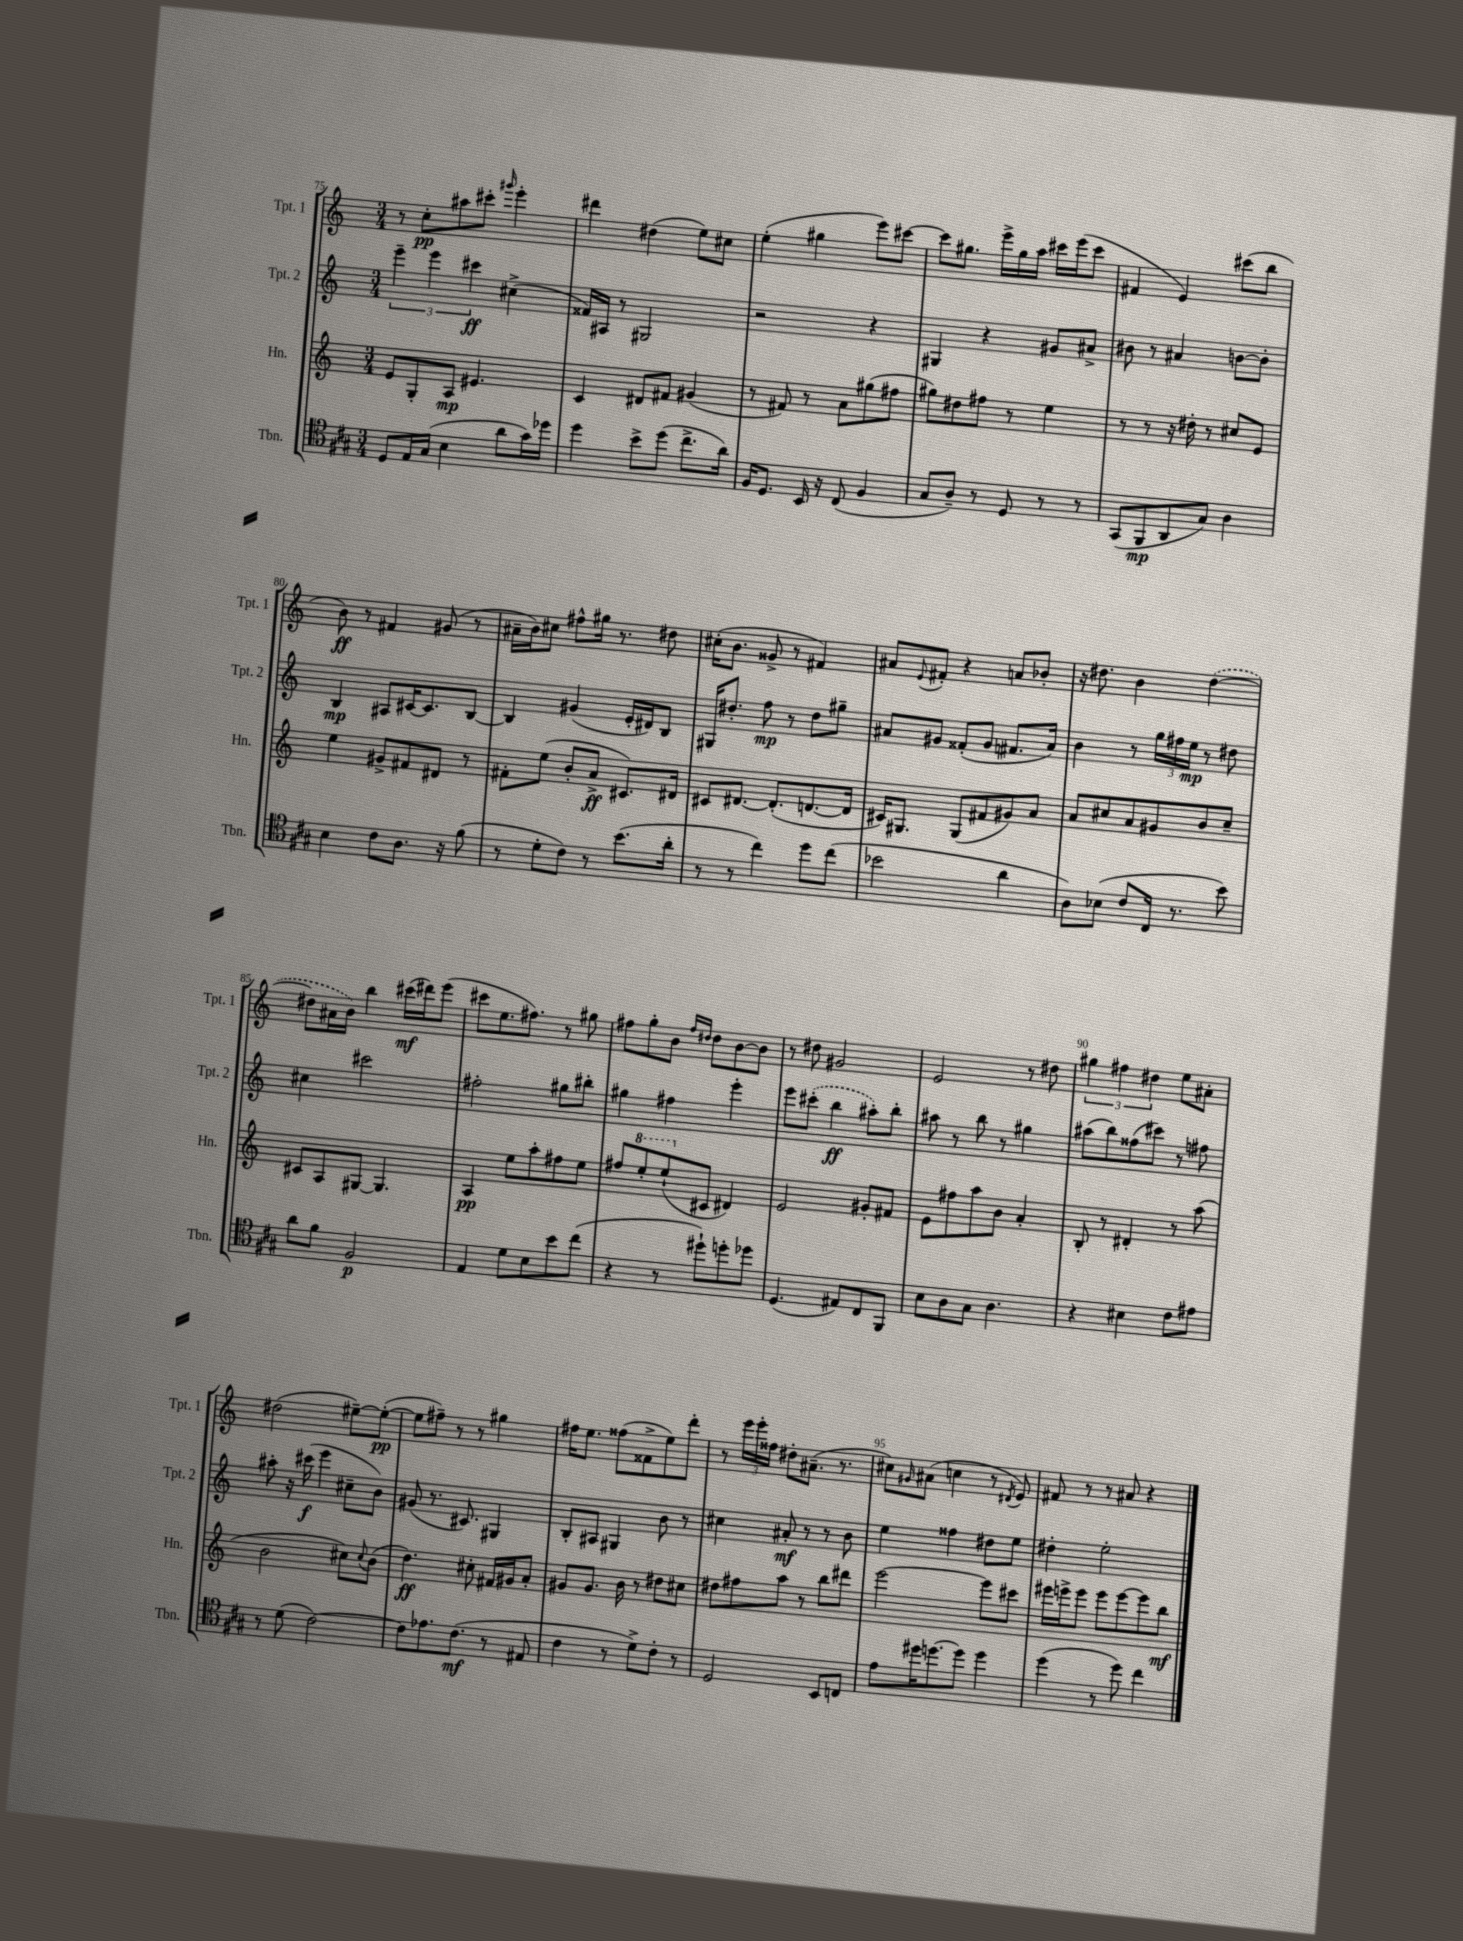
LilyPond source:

<<
\new StaffGroup <<
\new Staff = "s0" \with { instrumentName = "Tpt. 1" shortInstrumentName = "Tpt. 1" } {
    \clef treble \key c \major \numericTimeSignature \time 3/4
    r8 c''8-.\pp ais''8 cis'''8-. \grace { gis'''16 } e'''4-. |
    dis'''4 dis''4( e''8) cis''8 |
    e''4-.( gis''4 e'''8) cis'''8~ |
    cis'''8 gis''8. e'''16-> gis''16 a''16 cis'''16 e'''16( cis'''8 |
    fis'4 e'4) cis'''8( b''8 |
    b'8\ff) r8 fis'4 gis'8( r8 |
    ais'16-- b'16) cis''8 fis''8-^ gis''16 r8. dis''8 |
    cis''16-.( b'8. gisis'8-> r8 fis'4) |
    ais'8 \appoggiatura { e'8 } fis'8-. r4 a'8 bes'8-. |
    r16 dis''8. b'4 \once \slurDashed dis''4~( |
    dis''8 ais'16 b'16) b''4 cis'''16\mf( dis'''16) e'''8( |
    cis'''8 e''8. fis''8.) r8 gis''8 |
    fis''8 g''8-. b'8 \grace { fis''16 dis''16 } dis''8 b'8~ b'8 |
    r8 dis''8 gis'2 |
    e'2 r8 dis''8 |
    \tuplet 3/2 { gis''4 fis''4 dis''4 } e''8 ais'8-. |
    dis''2( eis''8~--) eis''8~-.\pp( |
    eis''8 fis''8--) r8 r8 gis''4 |
    fis''16 e''8. fisis''8( fisis'8-> e''8) d'''8-. |
    r8 \tuplet 3/2 { e'''16 e'''16-. fisis''16 } dis''8-. ais'8.--( r8. |
    cis''8) \grace { gis'16 } ais'8( c''4 r8 \acciaccatura { dis'8 } e'8) |
    fis'8 r8 r8 ais'8 r4 \bar "|." |
}
\new Staff = "s1" \with { instrumentName = "Tpt. 2" shortInstrumentName = "Tpt. 2" } {
    \clef treble \key c \major \numericTimeSignature \time 3/4
    \tuplet 3/2 { e'''4-- e'''4 cis'''4\ff } cis''4->( |
    fisis'16) ais16 r8 gis2 |
    r2 r4 |
    gis4 r4 gis'8 ais'8-> |
    bis'8 r8 ais'4 b'8~ b'8-. |
    b4\mp ais8 cis'16~ cis'8. b8~ |
    b4 gis'4( e'16-. dis'16) b8 |
    gis16 dis''8.-. f''8\mp r8 dis''8 gis''8-- |
    ais'8 gis'8 fisis'8-.( gis'8 fis'8. ais'16) |
    b'4 r8 \tuplet 3/2 { g''16 fis''16 e''16\mp } r8 dis''8 |
    cis''4 cis'''2 |
    fis''2-. gis''8 bis''8-. |
    gis''4 fis''4 e'''4-. |
    e'''8 \once \slurDashed cis'''8-.( b''4\ff ais''8-.) b''8-. |
    ais''8 r8 b''8 r8 gis''4 |
    ais''8( b''8) fisis''8( cis'''8) r8 fis''8 |
    ais''8-. r16 cis'''16\f( e'''4 cis''8-- b'8) |
    gis'8( r8. cis'8.) gis4 |
    b8-. ais8 gis4 b'8 r8 |
    cis''4 ais'8-.\mf r8 r8 b'8 |
    e''4 fisis''4 dis''8 e''8 |
    dis''4-. e''2-. \bar "|." |
}
\new Staff = "s2" \with { instrumentName = "Hn." shortInstrumentName = "Hn." } {
    \clef treble \key c \major \numericTimeSignature \time 3/4
    e'8 g8-. a8\mp eis'4. |
    c'4 dis'8 fis'8 gis'4( |
    r8 fis'8) r8 a'8 gis''8( fis''8 |
    gis''8) dis''8 fis''8 r8 e''4 |
    r8 r8 r16 dis''16-. r8 cis''8 e'8 |
    e''4 gis'8-> fis'8 dis'8 r8 |
    fis'8-. e''8( b'8-. a'8->\ff cis'8.) dis'16 |
    cis'8 dis'8.~ dis'8.-.( d'8.~ d'16 |
    cis'16) gis8. gis8( fis'8 gis'8) a'8 |
    a'8 cis''8 a'8 gis'8 b'8 cis''8-- |
    cis'8 a8 gis8~ gis4. |
    a4\pp e''8 a''8-. fis''8 e''8 |
    fis''8 \ottava #1 e'''8-. e'''8-!( \ottava #0 cis'8 dis'4) |
    e'2 gis'8-. fis'8 |
    e'8 fis''8 a''8 b'8 a'4-. |
    b8-. r8 dis'4-. r8 a''8( |
    b'2 cis''8) \appoggiatura { cis''8 } b'8( |
    d''4.\ff) cis''8-. fis'16 gis'16 a'8-. |
    gis'8 gis'8. b'16 r8 dis''8 cis''8 |
    dis''8 fis''8 a''8 r8 b''8 dis'''8 |
    e'''2~ e'''8 cis'''8 |
    eis'''16 e'''16-> e'''8 e'''8 e'''8~ e'''8 b''8\mf \bar "|." |
}
\new Staff = "s3" \with { instrumentName = "Tbn." shortInstrumentName = "Tbn." } {
    \clef tenor \key a \major \numericTimeSignature \time 3/4
    d8 e16 gis16( b4 a'8 gis'16) des''16 |
    d''4 b'8-> d''8( cis''8.-> a'16) |
    fis16 d8. b,16 r16 cis8( fis4 |
    gis8 a8--) r8 d8 r8 r8 |
    gis,8( fis,8\mp a,8 gis8) a4 |
    b4 cis'8 a8. r16 fis'8( |
    r8 d'8-. cis'8) r8 b'8.( a'16-. |
    r8 r8 cis''4) d''8 cis''8( |
    bes'2 a'4 |
    a8) bes8( cis'8 cis16 r8. b'8) |
    a'8 fis'8 fis2\p |
    e4 d'8 b8 b'8 cis''8( |
    r4 r8 dis''8-!) d''8-. des''8 |
    d4.( eis8) cis8 fis,8 |
    b8 a8 gis8 a4. |
    r4 bis4 cis'8 eis'8 |
    r8 d'8( cis'2~) |
    cis'8 ees'8. cis'8.\mf( r8 eis8 |
    cis'4 r8 d'8->) cis'8-. r8 |
    d2 b,8 c8 |
    e'8 dis''16 d''8.~ d''8 d''4 |
    d''4( r8 d''8) cis''4 \bar "|." |
}
>>
>>
\layout { \context { \Score currentBarNumber = #75 \override BarNumber.break-visibility = ##(#f #t #t) barNumberVisibility = #(every-nth-bar-number-visible 5) } }
